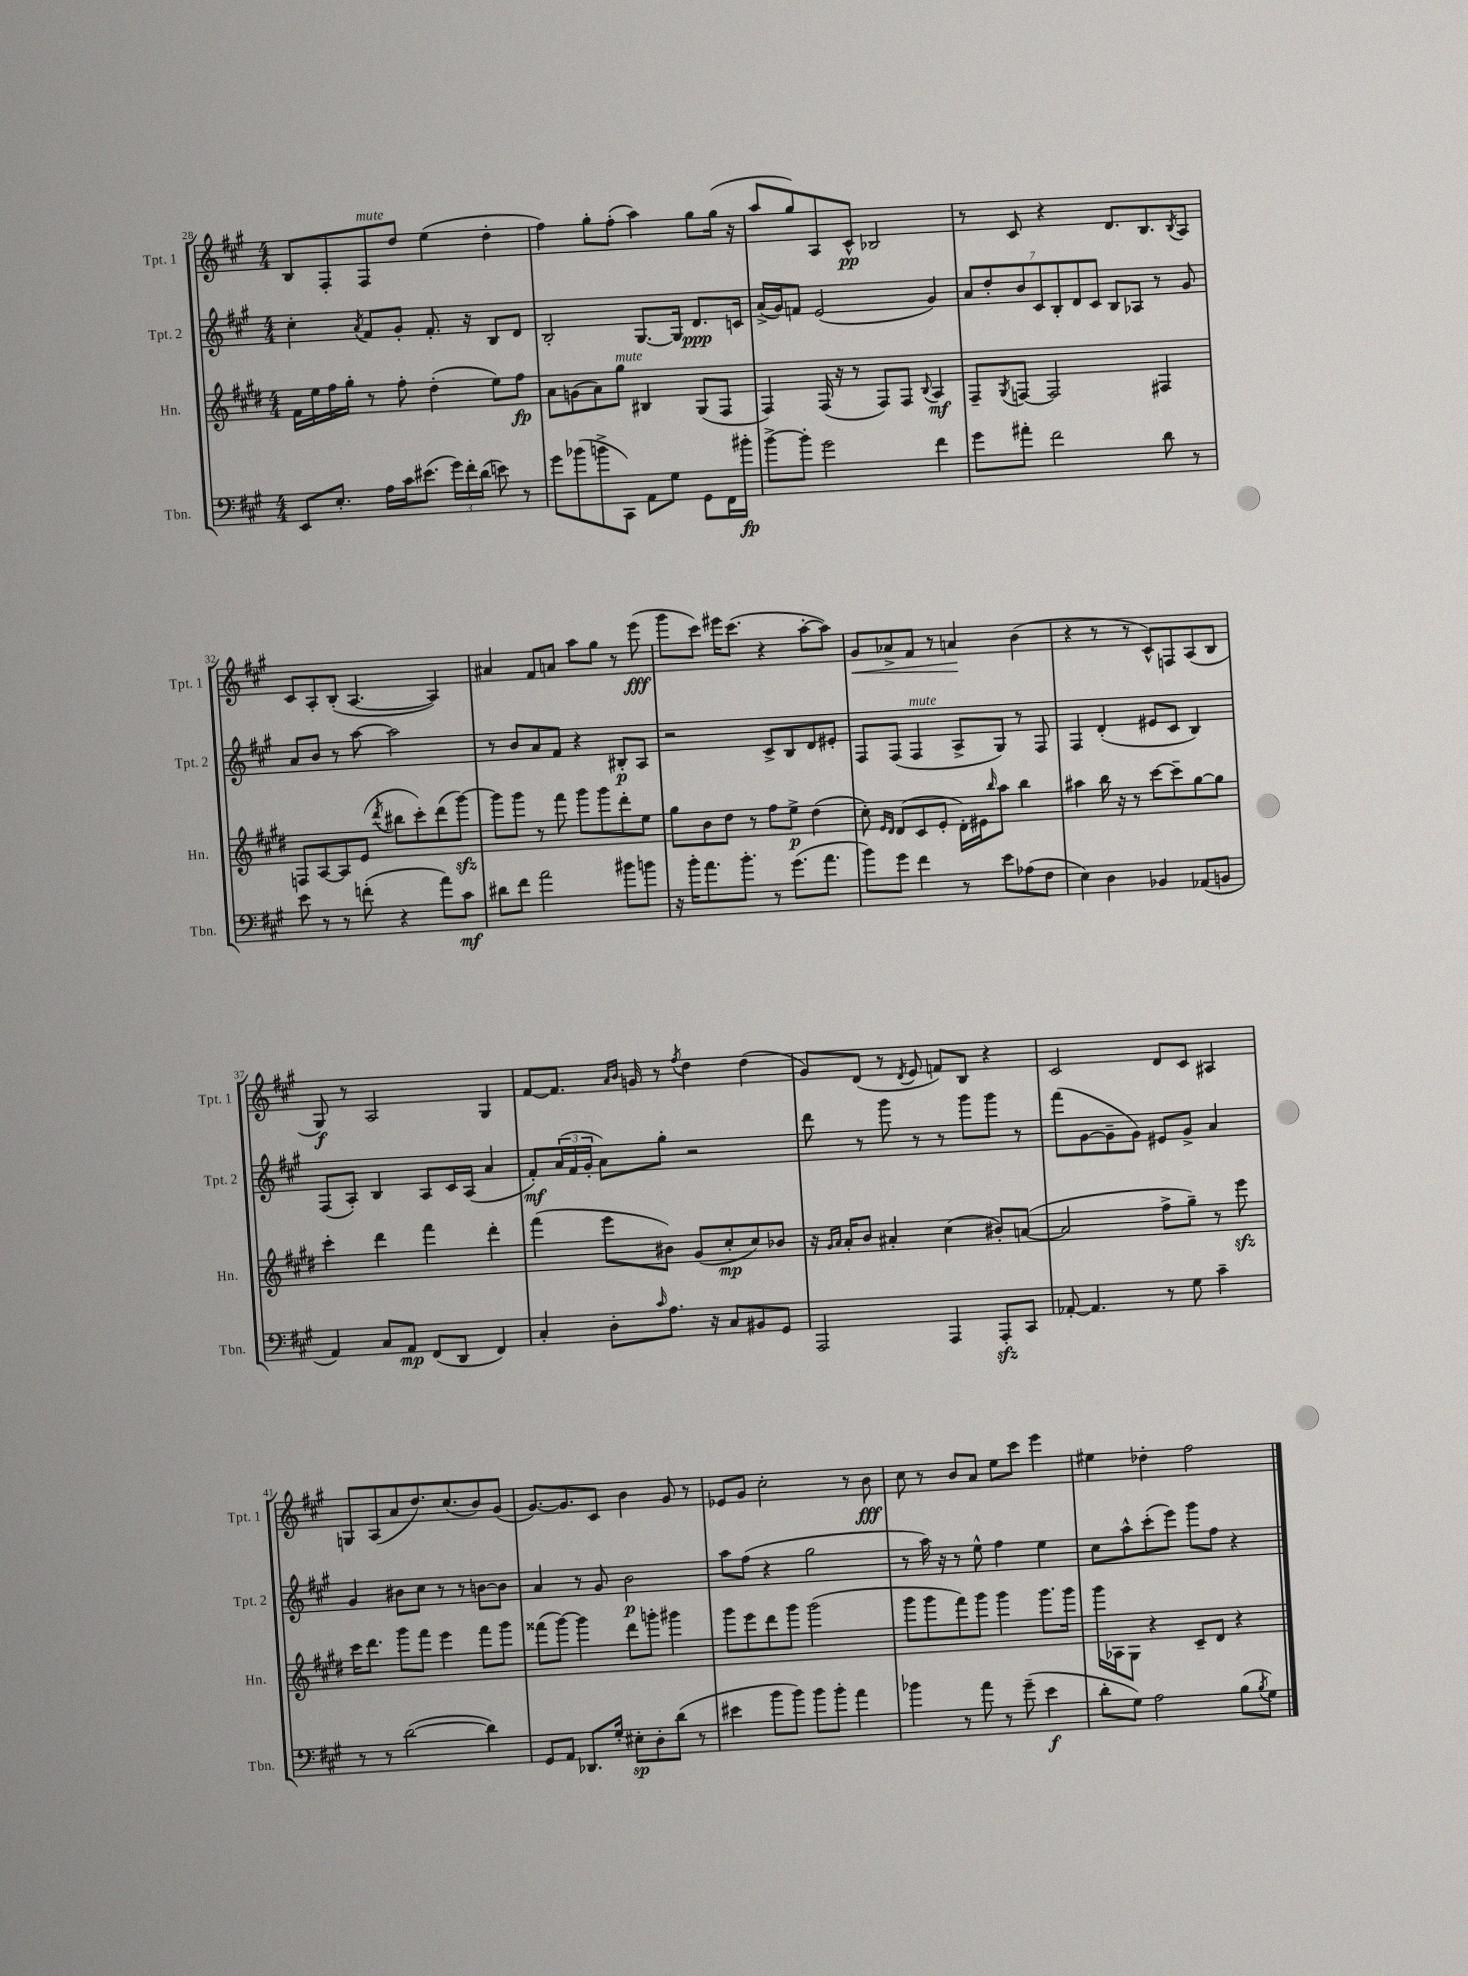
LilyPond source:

<<
\new StaffGroup <<
\new Staff = "s0" \with { instrumentName = "Tpt. 1" shortInstrumentName = "Tpt. 1" } {
    \clef treble \key a \major \numericTimeSignature \time 4/4
    b8 fis8-. fis8^\markup { \italic "mute" } d''8 e''4( d''4-. |
    fis''4) gis''8-. fis''8-.( a''4) gis''8 gis''16( r16 |
    a''8 gis''8) a8 cis'8-^\pp bes2 |
    r8 cis'8 r4 d'8. b8. \acciaccatura { b8 } a8 |
    cis'8 a8-. b8-.( a4.~ a4) |
    ais'4 fis'8 a'8 a''8 gis''8 r8 e'''8\fff( |
    gis'''8 cis'''8) eis'''16 cis'''8.( r4 a''8~-. a''8) |
    gis'8\< aes'8-> fis'8 r8 a'4\! b'4( |
    r4 r8 r8 cis'8-^) f8 a8( b8 |
    gis8\f) r8 a2 gis4 |
    fis'8~ fis'8. \grace { a'16 b'16 } g'16 r8 \acciaccatura { fis''8 } d''4 d''4( |
    gis'8) d'8( r8 \acciaccatura { d'8 } e'8 f'8) b8 r4 |
    cis'2 d'8 cis'8 ais4 |
    g8 a8( a'8 d''8.) cis''8.( b'8) gis'8( |
    gis'8.~) gis'8. cis'8 b'4 gis'8 r8 |
    ees'8 gis'8 cis''2-. r8 b'8\fff |
    cis''8 r8 b'8 a'8 e''8 cis'''8 e'''4 |
    eis''4 des''4-. fis''2 \bar "|." |
}
\new Staff = "s1" \with { instrumentName = "Tpt. 2" shortInstrumentName = "Tpt. 2" } {
    \clef treble \key a \major \numericTimeSignature \time 4/4
    cis''4-. \acciaccatura { a'8 } fis'8 gis'8-. fis'8.-. r16 b8 d'8 |
    b2-. gis8.~ gis16 d'8.\ppp c'16 |
    a'16->( gis'16) f'8 e'2( gis'4) |
    \tuplet 7/4 { a'8 d''8-. b'8 cis'8 b8-. d'8 cis'8 } b8 aes8 r8 gis'8 |
    a'8 b'8 r8 a''8~ a''2 |
    r8 b'8 a'8 fis'8 r4 bis8-.\p a8 |
    r2 cis'8-> b8 d'8 eis'8-. |
    fis8 fis8( fis4^\markup { \italic "mute" } a8-> gis8) r8 fis8 |
    fis4 d'4-.( eis'8 cis'8 b4) |
    fis8( a8-.) b4 a8 cis'16 a16( a'4 |
    fis'8-.\mf) \tuplet 3/2 { a'16( fis'16 gis'16-. } a'8) gis''8-. r2 |
    d'''8 r8 gis'''8 r8 r8 gis'''8 gis'''8 r8 |
    fis'''8( gis'8~ gis'8-- gis'8) eis'8 gis'8-> a'4 |
    gis'4 bis'8 cis''8 r8 r8 b'8~ b'8 |
    a'4 r8 gis'8 b'2\p |
    a''8 fis''8( r4 gis''2 |
    r8 a''16) r16 r8 e''8-^ fis''4 e''4 |
    cis''8 a''8-^ cis'''8-.( e'''8) gis'''8 fis''8 r4 \bar "|." |
}
\new Staff = "s2" \with { instrumentName = "Hn." shortInstrumentName = "Hn." } {
    \clef treble \key e \major \numericTimeSignature \time 4/4
    fis'16 e''16 fis''16 gis''16-. r8 fis''8-. dis''4-.( e''8) fis''8\fp |
    a'8 g'8( a'8) gis''8^\markup { \italic "mute" } bis4 gis8( fis8 |
    fis4) fis16( r16 r8 fis8) fis8 \appoggiatura { b8 } a4\mf |
    fis8-- \acciaccatura { gis8 } f8~ f2 fis4 |
    f8 a8~ a8 e'8( \acciaccatura { dis'''8 } bis''8 cis'''8-.) dis'''8( gis'''8~\sfz) |
    gis'''8 gis'''8 r8 fis'''8 gis'''8 gis'''8 dis'''8-. e''8 |
    gis''8 b'8 dis''8 r8 fis''8 e''8->\p dis''4( |
    cis''8-.) \grace { e'16 dis'16 } dis'8( cis'8 e'8-. dis'16-.) eis'16 \grace { b''16 } a''8 b''4 |
    ais''4 b''16 r16 r8 cis'''8~ cis'''8-- gis''8~ gis''8 |
    cis'''4-. dis'''4 fis'''4 dis'''4-. |
    fis'''4( e'''8 bis'8) gis'8( cis''8-.\mp cis''8) bes'8 |
    r16 \grace { gis'16 a'16 } a'16-. b'8 ais'4-. cis''4( bis'8-.) a'8~( |
    a'2 fis''8-> gis''8--) r8 e'''8\sfz |
    cis'''16 dis'''8. gis'''8 fis'''8 e'''4 fis'''8 gis'''8 |
    fisis'''8( gis'''8~) gis'''4 dis'''8 g'''8-. gis'''4 |
    gis'''8 e'''8 dis'''8 gis'''8 gis'''2( |
    gis'''8 gis'''8 fis'''8) gis'''8 gis'''4 gis'''8. gis'''16 |
    gis'''16 aes16 gis8 r4 cis'8-- dis'8 r4 \bar "|." |
}
\new Staff = "s3" \with { instrumentName = "Tbn." shortInstrumentName = "Tbn." } {
    \clef bass \key a \major \numericTimeSignature \time 4/4
    e,8 e8.-. a16 cis'16 eis'8.( \tuplet 3/2 { gis'16) fis'16-. d'16( } e'8) r8 |
    gis'8 bes'8( b'8-> cis,8) a,8 gis8 gis,8 fis,16 bis'16-.\fp |
    b'8~-> b'8-. gis'2 fis'4 |
    gis'8 ais'8-. fis'2 d'8 r8 |
    e'8 r8 r8 f'8-.( r4 a'8) cis'8\mf |
    dis'8 fis'8 a'2 bis'8 b'8 |
    r16 b'16-. a'8. b'8.-. r8 gis'8.( a'8. |
    b'8) gis'8 fis'4 r8 e'8 aes8( fis8 |
    e4) d4 bes,4 aes,8( b,8 |
    a,4) cis8 a,8\mp fis,8( d,8 fis,4) |
    cis4-. d8-. \grace { cis'16 } a8. r16 cis8 bis,8 gis,8 |
    a,,2 a,,4 a,,8-.\sfz cis,8 |
    aes,8~-. aes,4. r8 gis8 cis'4-- |
    r8 r8 d'2~( d'4) |
    gis,8 a,8 des,8. gis16-. eis8-.\sp d8-. d'8( r8 |
    eis'4 b'8 b'8) b'8 b'8-. a'4 |
    bes'4 r8 a'8 r8 gis'8--( e'4\f |
    d'8-. gis8) a2 b8( \acciaccatura { b8 } gis8) \bar "|." |
}
>>
>>
\layout { \context { \Score currentBarNumber = #28 } }
